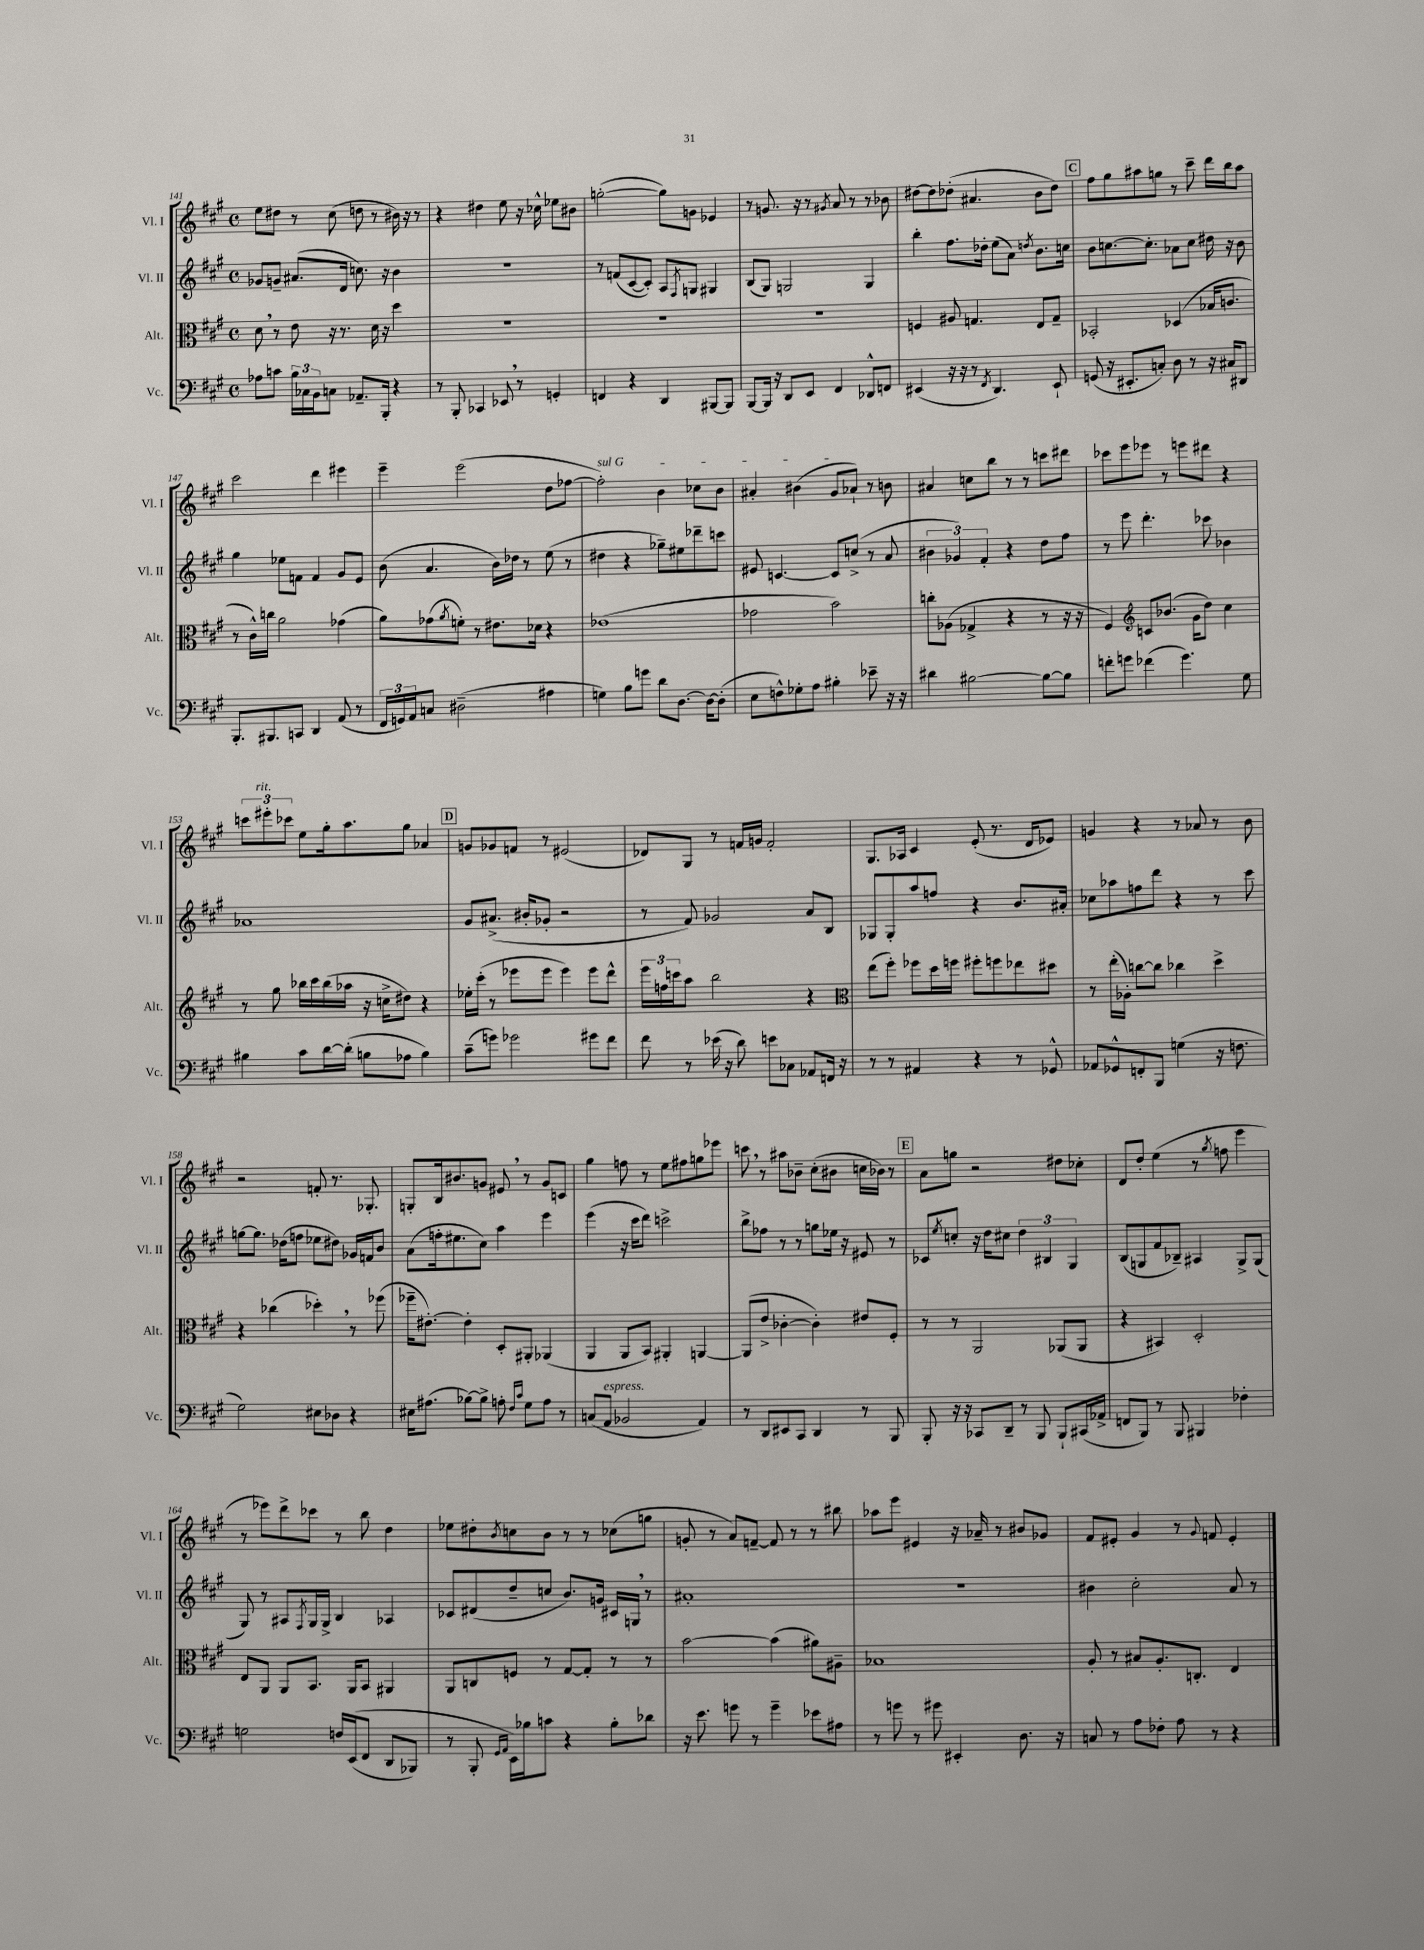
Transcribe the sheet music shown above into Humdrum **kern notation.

**kern	**kern	**kern	**kern
*staff4	*staff3	*staff2	*staff1
*clefF4	*clefC3	*clefG2	*clefG2
*k[f#c#g#]	*k[f#c#g#]	*k[f#c#g#]	*k[f#c#g#]
*M4/4	*M4/4	*M4/4	*M4/4
*met(c)	*met(c)	*met(c)	*met(c)
8A-	8d	8g-	8ee
8c	8r	8g~	8dd#
24B	8e	(8.a#	8r
24C-	.	.	.
24BB	.	.	.
8C	16r	.	(8cc#
.	8.r	16d	.
8.AA-~	.	8.cc)	8dd
.	16d	.	8r
16BBB'	16r	16r	.
4r	4dd	4b	16b#)
.	.	.	16r
.	.	.	8r
=	=	=	=
8r	1r	1r	4r
8BBB'	.	.	.
4CC-	.	.	4dd#
8EE-	.	.	8ee
8r	.	.	16r
.	.	.	16cc-^^
4GG'	.	.	8ee-
.	.	.	8b#
=	=	=	=
4FF	1r	8r	([2gg'
.	.	(8f	.
4r	.	[8c#	.
.	.	8c#'])	.
4DD	.	8A	8gg])
.	.	8qF#	.
.	.	8G	8g
[8BBB#	.	4G#	4e-
8BBB#]	.	.	.
=	=	=	=
[8BBB	1r	(8B	8r
16BBB]	.	8G#)	8.g
16r	.	.	.
8DD	.	2G	.
.	.	.	16r
8EE	.	.	8r
.	.	.	8qg#
4FF#	.	.	8a
.	.	.	8r
8DD-^^	.	4G	8r
8FF	.	.	8b-
=	=	=	=
(4EE#	4F	4bb'	[8dd#
.	.	.	8dd#]
16r	8A#	8.ff#	(8dd-'
16r	.	.	.
8r	4.G	.	4.a#
.	.	16dd-'	.
8qFF#	.	.	.
4.DD)	.	(8ee	.
.	.	8a)	.
.	.	8qdd	.
.	8E	8.b	8b
8EE#`	8G~	.	8dd-)
.	.	16cc	.
=	=	=	=
(8GG	2BB-'	8b	8ff#
16r	.	[8.cc	8gg#
8.EE#'	.	.	.
.	.	.	8aa#
.	.	8.cc']	.
8C')	.	.	8gg
8D	(4D-	8a-	8r
8r	.	8cc	8ccc#~
16r	16B-	16dd#	16ddd
16C#	8.c	16r	16bb
8DD#	.	8b	8aa#
=	=	=	=
8.BBB'	8r	4gg#	2ccc#
.	16c#^^)	.	.
8.BBB#	16cc	.	.
.	2a	8ee-	.
8CC	.	8f	.
4DD	.	4f	4ddd
(8AA	(4g-	8g#	4eee#
8r	.	8e	.
=	=	=	=
24FF#	8a)	(8b	4eee~
24GG)	.	.	.
24AA	.	.	.
8C	(8g-	4.a	.
.	8qa	.	.
(2D#~	8f')	.	(2eee
.	8r	.	.
.	8.e#	16b)	.
.	.	16dd-	.
.	.	8r	.
.	16d-	.	.
4A#	4r	(8ee	8dd
.	.	8r	[8ff-
=	=	=	=
4G)	(1e-	4dd#	2ff-'])
8B	.	4r	.
8g	.	.	.
8d	.	8gg-~)	4b
[8.D	.	8ee#	.
.	.	8ddd-~	8cc-
16D_	.	.	.
(8D']	.	8ccc	8b
=	=	=	=
8E	2g-	8e#	4a#'
8F^^)	.	[4.c	.
8G-'	.	.	(4b#
8A	.	.	.
4B#'	2b)	8c]	8g#
.	.	(8cc^	8a-`)
8e-~	.	8r	8r
16r	.	8a	8b
16r	.	.	.
=	=	=	=
4d#	8cc'	6b#	4a#
.	(8A-	.	.
.	.	6g-)	.
[2B#	4G-^	.	8cc
.	.	6f#'	.
.	.	.	8bb
.	4r	4r	8r
.	.	.	8r
8B#_	8r	8dd	8ccc
8B#]	16r	8ff#	8ddd#
.	16r	.	.
=	=	=	=
8f'	4F#)	8r	8ccc-
8g	.	8eee	8eee
*	*clefG2	*	*
(4f-	8c	4.ddd'	8eee-
.	(8.b-	.	8r
4.g)	.	.	8eee
.	16g#	.	.
.	8dd)	8ccc-	8ddd#
.	4cc#	4b-	4r
8G#	.	.	.
=	=	=	=
4B#	8r	1a-	12ccc
.	.	.	12eee#'
.	8gg#	.	.
.	.	.	12ccc-
8c#	16bb-	.	8ee
.	16ccc#	.	.
[16d	(16bb-	.	16gg#'
(16d']	16aa-	.	8.aa
8B	16r	.	.
.	16cc^	.	.
8A-	8dd#)	.	8gg#
4B)	4r	.	4a-
=	=	=	=
(8c#~	16ee-'	8g#	8g
.	(16ccc#'	.	.
8g)	8r	(8.a#^	8g-
2g-	8eee-	.	8f
.	.	16b#'	.
.	8eee-	8g-'	8r
.	4eee-)	2r	(2e#
8g#	8eee-	.	.
8f#	8ddd^^	.	.
=	=	=	=
8f#	24eee	8r	8d-)
.	24ff	.	.
.	24ccc	.	.
8r	8aa	8f#)	8G#
(16e-	2bb	2g-	8r
16r	.	.	.
8d)	.	.	16f
.	.	.	16g
8e	.	.	2f'
8C-	.	.	.
8AA-	4r	8a	.
16FF	.	8B	.
16r	.	.	.
=	=	=	=
*	*clefC3	*	*
8r	(8ee	8G-	8.G#
8r	8ff#')	8G-'	.
.	.	.	16A-
4AA#	8ff-	8aa	4c#
.	16dd	8ff	.
.	16ff	.	.
4r	8ff#'	4r	(8e'
.	8ff	.	8.r
8r	8ee-	8.b	.
.	.	.	16d
8GG-^^	8dd#	.	8e-)
.	.	16a#'	.
=	=	=	=
8AA-	8r	8cc-	4g
8GG-^^	(16ee'	8aa-	.
.	16A-')	.	.
8FF'	[8cc	8ff	4r
8BBB	8cc]	8ddd	.
(4G	4cc-	4r	8r
.	.	.	8a-
16r	4dd^	8r	8r
8.F	.	.	.
.	.	8ccc#	8b
=	=	=	=
2G#)	4r	[8gg	2r
.	.	8.gg]	.
.	(4cc-	.	.
.	.	(16dd-	.
.	.	8ff	.
8E#	4dd-')	8ee-	8f'
8D-	.	8dd#)	8.r
4r	8r	16g-	.
.	.	16f	8.G-'
.	(8ff-	8b	.
=	=	=	=
16E#	16ff-~	(8a	8G'
(8.A#	[8.e#')	.	.
.	.	16ff'	16B
.	.	8.ee#	8.b#
[8B-)	4e#']	.	.
8B-^]	.	8cc#)	8g
8A'	8D'	4aa	8e#
16qqF#	.	.	.
16qqc#	.	.	.
8G#	8AA#'	.	8r
8A	(4AA-	4eee	8g
8r	.	.	8c
=	=	=	=
(8C	4AA	(4eee	4gg#
8AA	.	.	.
2BB-	8AA	16r	8ff
.	.	16ccc#	.
.	8BB)	8ddd)	8r
.	4AA#'	2ccc^	8ee
.	.	.	8ff#
4AA)	[4AA	.	8gg
.	.	.	8eee-
=	=	=	=
8r	(8AA]	8bb^	8ccc
8DD	8e^	8ff-	8r
8EE#	[4c-'	8r	8aa#
8CC#	.	8r	8b-~
4DD	4c-'])	8gg	(8cc#'
.	.	16ee-	8b#
.	.	16r	.
8r	8e#	8e#	16cc
.	.	.	16b-)
8BBB	8F#'	8r	8r
=	=	=	=
8BBB'	8r	8c-	8a
.	.	8qee	.
16r	8r	8cc'	8gg
16r	.	.	.
8CC-	2AA	16r	2r
.	.	16dd	.
8DD~	.	8cc#	.
8r	.	6dd	.
8BBB	.	.	.
.	.	6B#	.
8BBB`	(8AA-	.	8dd#
.	.	6G#	.
(16CC#	8AA-	.	8cc-'
16AA-^	.	.	.
=	=	=	=
8FF	4r	(8B	8d
8BBB)	.	8G	8dd'
8r	4BB#)	8f#	(4ee
8BBB	.	8B-~)	.
4BBB#	2D'	4A#	8r
.	.	.	8qgg#
.	.	.	8ff
4F-'	.	8G^	4eee
.	.	(8G	.
=	=	=	=
2G	8E	8G#)	8r
.	8AA	8r	8eee-)
.	8AA	8A#	8ddd^
.	.	8qF#	.
.	8.BB	16G#	8ccc-
.	.	16G#^	.
16F	.	4B	8r
&((16EE	16AA	.	.
8FF#	8BB	.	8bb
8DD	4AA#	4A-	4dd
8BBB-)	.	.	.
=	=	=	=
8r	8AA	8c-	8ee-
8BBB'	8C	(8d#	8dd#'
16qqGG#	.	.	.
16qqAA	.	.	8qb
16EE&)	8F	8dd~	8cc
16B-	.	.	.
8c	8r	8cc	8b
4r	[8G#	8.b)	8r
.	8G#']	.	8r
.	.	16g	.
8B-'	8r	16c#	(8cc-
.	.	16G	.
8d-	8r	8r	8gg
=	=	=	=
16r	[2b	1a#'	8g'
8.e	.	.	.
.	.	.	8r
8g	.	.	8a)
8r	.	.	[8f~
4g~	(4b]	.	8f]
.	.	.	8r
8e-	8a#)	.	8r
8A#	8A#~	.	8bb#
=	=	=	=
8r	1B-	1r	8aa-
8g	.	.	8eee
8r	.	.	4e#
8g#	.	.	.
4EE#'	.	.	16r
.	.	.	16a-~
.	.	.	8r
8.D	.	.	8b#
.	.	.	8g-
16r	.	.	.
=	=	=	=
8C	8A'	4b#	8f#
8r	8r	.	8e#'
8A	8B#	2cc#'	4g#
8F-'	8.A'	.	.
8A	.	.	8r
.	8.C'	.	.
.	.	.	8qqg#
8r	.	.	8f
4r	4E	8a	4e#'
.	.	8r	.
==	==	==	==
*-	*-	*-	*-
